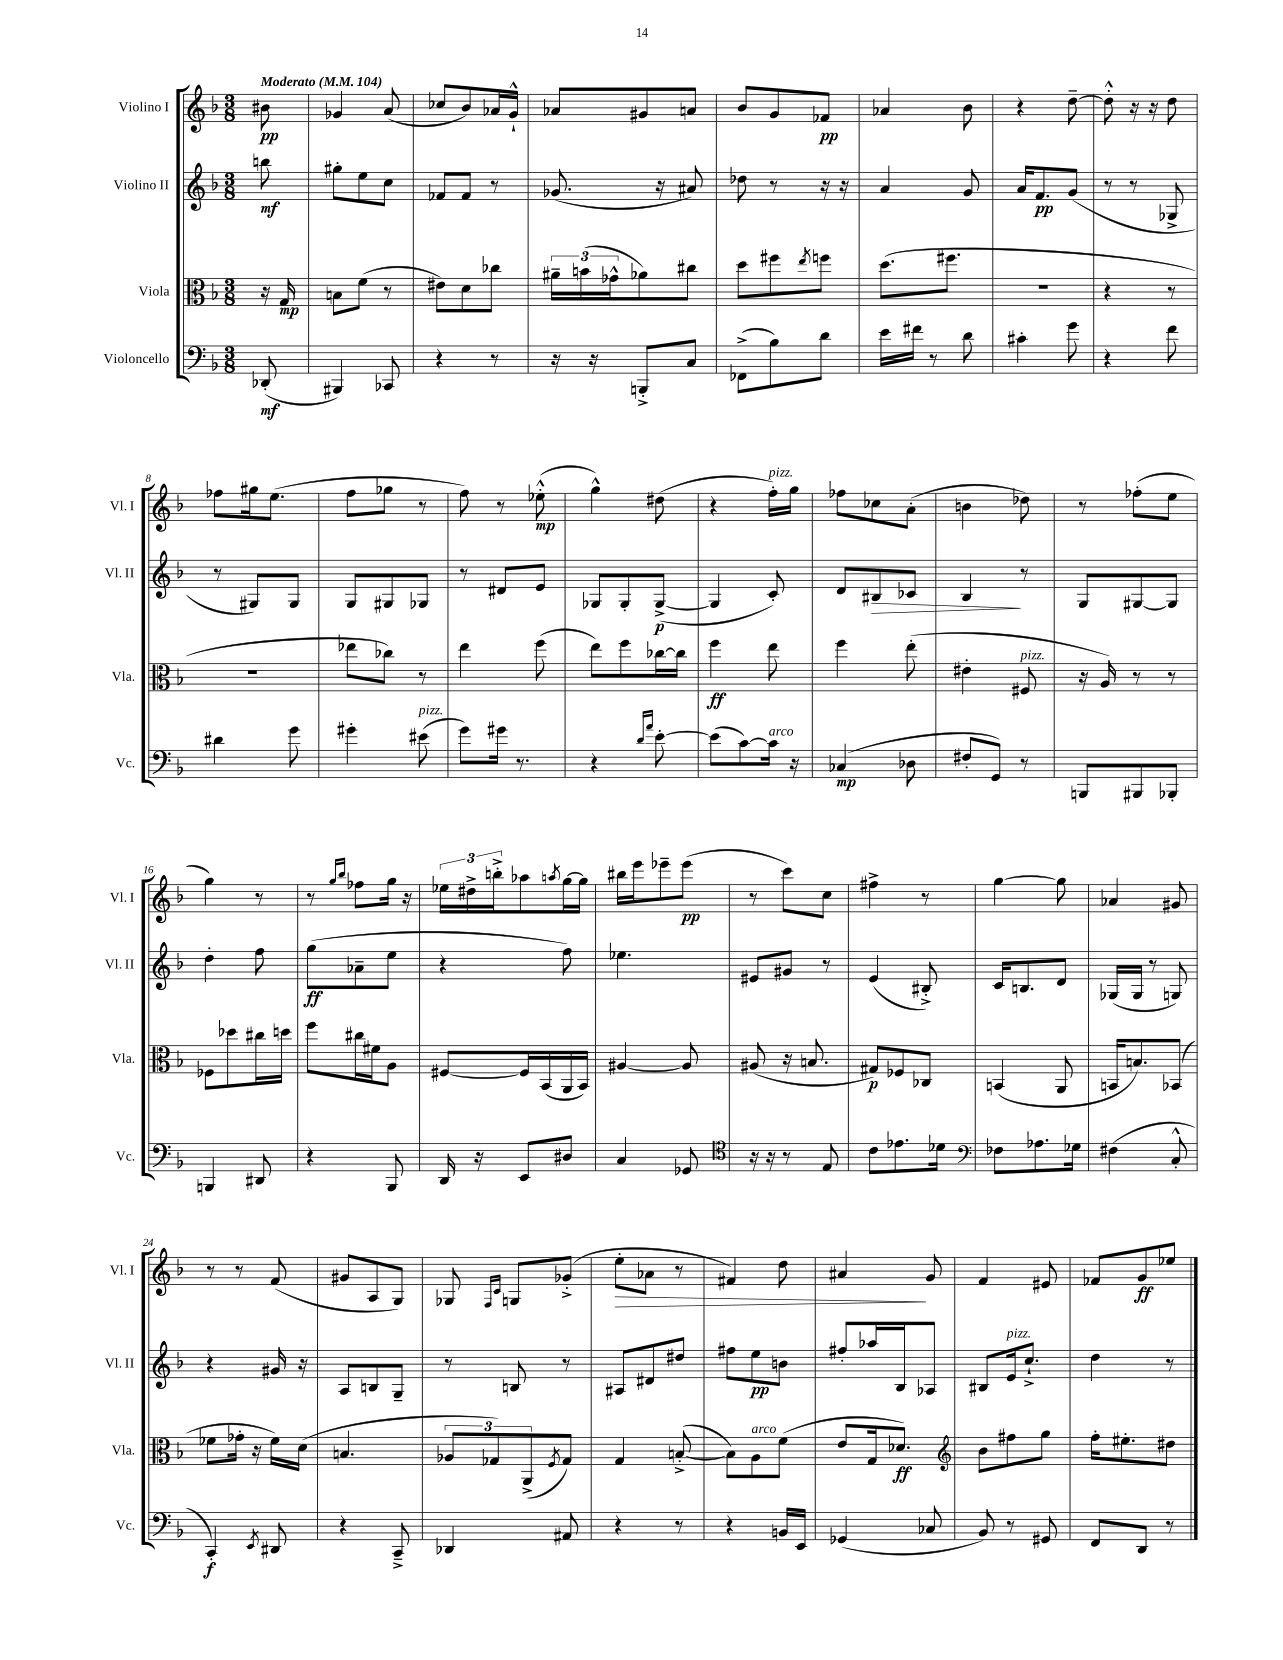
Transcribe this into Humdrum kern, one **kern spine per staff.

**kern	**dynam	**kern	**dynam	**kern	**dynam	**kern	**dynam
*part4	*part4	*part3	*part3	*part2	*part2	*part1	*part1
*staff4	*staff4	*staff3	*staff3	*staff2	*staff2	*staff1	*staff1
*I"Violoncello	*	*I"Viola	*	*I"Violino II	*	*I"Violino I	*
*I'Vc.	*	*I'Vla.	*	*I'Vl. II	*	*I'Vl. I	*
*clefF4	*	*clefC3	*	*clefG2	*	*clefG2	*
*k[b-]	*	*k[b-]	*	*k[b-]	*	*k[b-]	*
*M3/8	*	*M3/8	*	*M3/8	*	*M3/8	*
*MM104	*	*MM104	*	*MM104	*	*MM104	*
=	=	=	=	=	=	=	=
!	!	!	!	!	!	!LO:TX:a:B:t=Moderato	!
(8DD-X'/	mf	16r	.	8bbn\	mf	8b#X\	pp
.	.	16G/	mp	.	.	.	.
=1	=1	=1	=1	=1	=1	=1	=1
4BBB#X/)	.	8Bn\L	.	8gg#X'\L	.	4g-X/	.
.	.	(8f\J	.	8ee\	.	.	.
8CC-X/	.	8r	.	8cc\J	.	(8a/	.
=2	=2	=2	=2	=2	=2	=2	=2
4r	.	8e#X\L)	.	8f-X/L	.	8cc-X/L	.
.	.	8d\	.	8f-/J	.	8b-/)	.
8r	.	8cc-X\J	.	8r	.	16a-X/L	.
.	.	.	.	.	.	16g`^^/JJ	.
=3	=3	=3	=3	=3	=3	=3	=3
16r	.	24a#X~\LL	.	(8.g-X/	.	8a-X/L	.
.	.	(24bn\	.	.	.	.	.
16r	.	.	.	.	.	.	.
.	.	24g-X^^\J	.	.	.	.	.
8BBBn'^/L	.	8a-X\)	.	.	.	8g#X/	.
.	.	.	.	16r	.	.	.
8C/J	.	8cc#X\J	.	8a#X/)	.	8an/J	.
=4	=4	=4	=4	=4	=4	=4	=4
(8FF-X^\L	.	8dd\L	.	8dd-X\	.	8b-/L	.
8B-\)	.	8ff#X\	.	8r	.	8g/	.
.	.	8qee/	.	.	.	.	.
8d\J	.	8ffn\J	.	16r	.	8f-X/J	pp
.	.	.	.	16r	.	.	.
=5	=5	=5	=5	=5	=5	=5	=5
16e\LL	.	(8.dd\L	.	4a/	.	4a-X/	.
16f#X\JJ	.	.	.	.	.	.	.
8r	.	.	.	.	.	.	.
.	.	8.ff#X\J	.	.	.	.	.
8d\	.	.	.	8g/	.	8b-\	.
=6	=6	=6	=6	=6	=6	=6	=6
4c#X'\	.	4.r	.	16a/KL	.	4r	.
.	.	.	.	8.f/	pp	.	.
8g\	.	.	.	(8g/J	.	[8dd~\	.
=7	=7	=7	=7	=7	=7	=7	=7
4r	.	4r	.	8r	.	8dd'^^\]	.
.	.	.	.	8r	.	16r	.
.	.	.	.	.	.	16r	.
8f\	.	8r	.	8G-X^/	.	8dd\	.
!!LO:LB:g=z
=8	=8	=8	=8	=8	=8	=8	=8
4d#X\	.	4.r	.	8r	.	8ff-X\L	.
.	.	.	.	8G#X/L)	.	16gg#X\k	.
.	.	.	.	.	.	(8.ee\J	.
8g\	.	.	.	8G#/J	.	.	.
=9	=9	=9	=9	=9	=9	=9	=9
4g#X'\	.	8ee-X\L	.	8G/L	.	8ff\L	.
.	.	8cc-X\J)	.	8G#X/	.	8gg-X\J	.
!LO:TX:a:i:t=pizz.	!	!	!	!	!	!	!
(8e#X\	.	8r	.	8G-X/J	.	8r	.
=10	=10	=10	=10	=10	=10	=10	=10
8g\L)	.	4ee\	.	8r	.	8ff\)	.
16g#X\Jk	.	.	.	8d#X/L	.	8r	.
8.r	.	.	.	.	.	.	.
.	.	(8ff\	.	8e/J	.	(8ee-X'^^\	mp
=11	=11	=11	=11	=11	=11	=11	=11
4r	.	8ee\L)	.	8G-X/L	.	4gg^^\)	.
.	.	8ff\	.	8G-'/	.	.	.
16qqd/LL	.	.	.	.	.	.	.
16qqa/JJ	.	.	.	.	.	.	.
[8e'\	.	[16cc-X\L	.	([8G-^/J	p	(8dd#X\	.
.	.	16cc-\JJ]	.	.	.	.	.
=12	=12	=12	=12	=12	=12	=12	=12
(8e\L]	.	4ff\	ff	4G-/]	.	4r	.
[8c\)	.	.	.	.	.	.	.
!	!	!	!	!	!	!LO:TX:a:i:t=pizz.	!
!LO:TX:a:i:t=arco	!	!	!	!	!	!	!
16c\Jk]	.	8ee\	.	8c'/)	.	16ff'\LL)	.
16r	.	.	.	.	.	16gg\JJ	.
=13	=13	=13	=13	=13	=13	=13	=13
(4C-X/	mp	4ff\	.	8d/L	.	8ff-X\L	.
!	!	!	!	!	!LO:HP:b	!	!
.	.	.	.	8B#X/	>	8cc-X\	.
8D-X\	.	(8ee'\	.	8c-X/J	.	(8a'\J	.
=14	=14	=14	=14	=14	=14	=14	=14
8F#X'/L	.	4e#X'\	.	4B-/	.	4bn\	.
8GG/J)	.	.	.	.	.	.	.
!	!	!LO:TX:a:i:t=pizz.	!	!	!	!	!
8r	.	8F#X/	.	8r	]	8dd-X\)	.
=15	=15	=15	=15	=15	=15	=15	=15
8BBBn/L	.	16r	.	8G/L	.	8r	.
.	.	16A/)	.	.	.	.	.
8BBB#X/	.	8r	.	[8G#X/	.	(8ff-X'\L	.
8BBB-X'/J	.	8r	.	8G#/J]	.	8ee\J	.
!!LO:LB:g=z
=16	=16	=16	=16	=16	=16	=16	=16
4BBBn/	.	8F-X\L	.	4dd'\	.	4gg\)	.
.	.	8dd-X\	.	.	.	.	.
8DD#X/	.	16cc#X\L	.	8ff\	.	8r	.
.	.	16ddn\JJ	.	.	.	.	.
=17	=17	=17	=17	=17	=17	=17	=17
4r	.	8ff\L	.	(8gg\L	ff	8r	.
.	.	.	.	.	.	16qqgg/LL	.
.	.	.	.	.	.	16qqbb-/JJ	.
.	.	16cc#X\L	.	8a-X~\	.	8ff-X\L	.
.	.	16f#X\J	.	.	.	.	.
8BBB-/	.	8A\J	.	8ee\J	.	16gg\Jk	.
.	.	.	.	.	.	16r	.
=18	=18	=18	=18	=18	=18	=18	=18
16DD/	.	[8F#X/L	.	4r	.	24ee-X\LL	.
.	.	.	.	.	.	24dd#X^\	.
16r	.	.	.	.	.	.	.
.	.	.	.	.	.	24bbn'^\J	.
8EE/L	.	16F#/L]	.	.	.	8aa-X\	.
.	.	(16BB-/	.	.	.	.	.
.	.	.	.	.	.	8qaan/	.
8D#X/J	.	16AA/	.	8ff\)	.	[16gg\L	.
.	.	16BB-/JJ)	.	.	.	16gg\JJ]	.
=19	=19	=19	=19	=19	=19	=19	=19
4C/	.	[4A#X/	.	4.ee-X\	.	16bb#X\LL	.
.	.	.	.	.	.	16eee\J	.
.	.	.	.	.	.	8eee-X~\	.
8GG-X/	.	8A#/]	.	.	.	(8eee-\J	pp
=20	=20	=20	=20	=20	=20	=20	=20
*clefC4	*	*	*	*	*	*	*
16r	.	(8A#X/	.	8e#X/L	.	8r	.
16r	.	.	.	.	.	.	.
8r	.	16r	.	8g#X/J	.	8ccc\L)	.
.	.	8.Bn/	.	.	.	.	.
8E/	.	.	.	8r	.	8cc\J	.
=21	=21	=21	=21	=21	=21	=21	=21
8c\L	.	8G#X/L)	p	(4e/	.	4ff#X^\	.
8.e-X\	.	8F-X/	.	.	.	.	.
.	.	8C-X/J	.	8B#X'^/)	.	8r	.
16d-X\Jk	.	.	.	.	.	.	.
=22	=22	=22	=22	=22	=22	=22	=22
*clefF4	*	*	*	*	*	*	*
8F-X\L	.	(4BBn/	.	16c/KL	.	[4gg\	.
.	.	.	.	8.Bn/	.	.	.
8.A-X\	.	.	.	.	.	.	.
.	.	8AA/	.	8d/J	.	8gg\]	.
16G-X\Jk	.	.	.	.	.	.	.
=23	=23	=23	=23	=23	=23	=23	=23
(4F#X\	.	16BBn/KL	.	(16G-X/LL	.	4a-X/	.
.	.	8.Bn/)	.	16G-/JJ	.	.	.
.	.	.	.	8r	.	.	.
8C'^^/	.	(8BB-X/J	.	8Gn/)	.	8g#X/	.
!!LO:LB:g=z
=24	=24	=24	=24	=24	=24	=24	=24
4CC'/)	f	8f-X\L	.	4r	.	8r	.
.	.	16g-X'\Jk	.	.	.	8r	.
.	.	16r	.	.	.	.	.
8qEE/	.	.	.	.	.	.	.
8DD#X/	.	16f-\LL)	.	16g#X/	.	(8f/	.
.	.	(16d\JJ	.	16r	.	.	.
=25	=25	=25	=25	=25	=25	=25	=25
4r	.	4.Bn/	.	8A/L	.	8g#X/L	.
.	.	.	.	8Bn/	.	8A/	.
8CC~^/	.	.	.	8G~/J	.	8G/J)	.
=26	=26	=26	=26	=26	=26	=26	=26
4DD-X/	.	12A-X/L	.	8r	.	8G-X/	.
.	.	12G-X/)	.	.	.	.	.
.	.	.	.	.	.	16qqF/LL	.
.	.	.	.	.	.	16qqc/JJ	.
.	.	.	.	8Bn/	.	8Gn/L	.
.	.	(12AA^/	.	.	.	.	.
.	.	8qF/	.	.	.	.	.
8AA#X/	.	8G-/J)	.	8r	.	(8g-X'^/J	.
=27	=27	=27	=27	=27	=27	=27	=27
!	!	!	!	!	!	!	!LO:HP:b
4r	.	4G/	.	8A#X/L	.	8ee'\L	>
.	.	.	.	8d#X/	.	8a-X\J	.
8r	.	([8Bn'^/	.	8dd#X/J	.	8r	.
=28	=28	=28	=28	=28	=28	=28	=28
4r	.	8B\L])	.	8ff#X\L	.	4f#X/)	.
!	!	!LO:TX:a:i:t=arco	!	!	!	!	!
.	.	8A\	.	8ee\	pp	.	.
16BBn/LL	.	(8f\J	.	8bn\J	.	8dd\	.
16EE/JJ	.	.	.	.	.	.	.
=29	=29	=29	=29	=29	=29	=29	=29
(4GG-X/	.	8e/L	.	8ff#X'/L	.	4a#X/	.
.	.	16G/k	.	16aa-X/L	.	.	.
.	.	8.d-X/J)	ff	16B-/J	.	.	.
8C-X/	.	.	.	8A-X/J	.	8g/	]
=30	=30	=30	=30	=30	=30	=30	=30
*	*	*clefG2	*	*	*	*	*
8BB-/)	.	8b-\L	.	8B#X/L	.	4f/	.
!	!	!	!	!LO:TX:a:i:t=pizz.	!	!	!
8r	.	8ff#X\	.	16e/k	.	.	.
.	.	.	.	8.cc`^/J	.	.	.
8GG#X/	.	8gg\J	.	.	.	8e#X/	.
=31	=31	=31	=31	=31	=31	=31	=31
8FF/L	.	16ff'\KL	.	4dd\	.	8f-X/L	.
.	.	8.ee#X'\	.	.	.	.	.
8DD/J	.	.	.	.	.	8g/	ff
8r	.	8dd#X\J	.	8r	.	8ee-X/J	.
==	==	==	==	==	==	==	==
*-	*-	*-	*-	*-	*-	*-	*-
